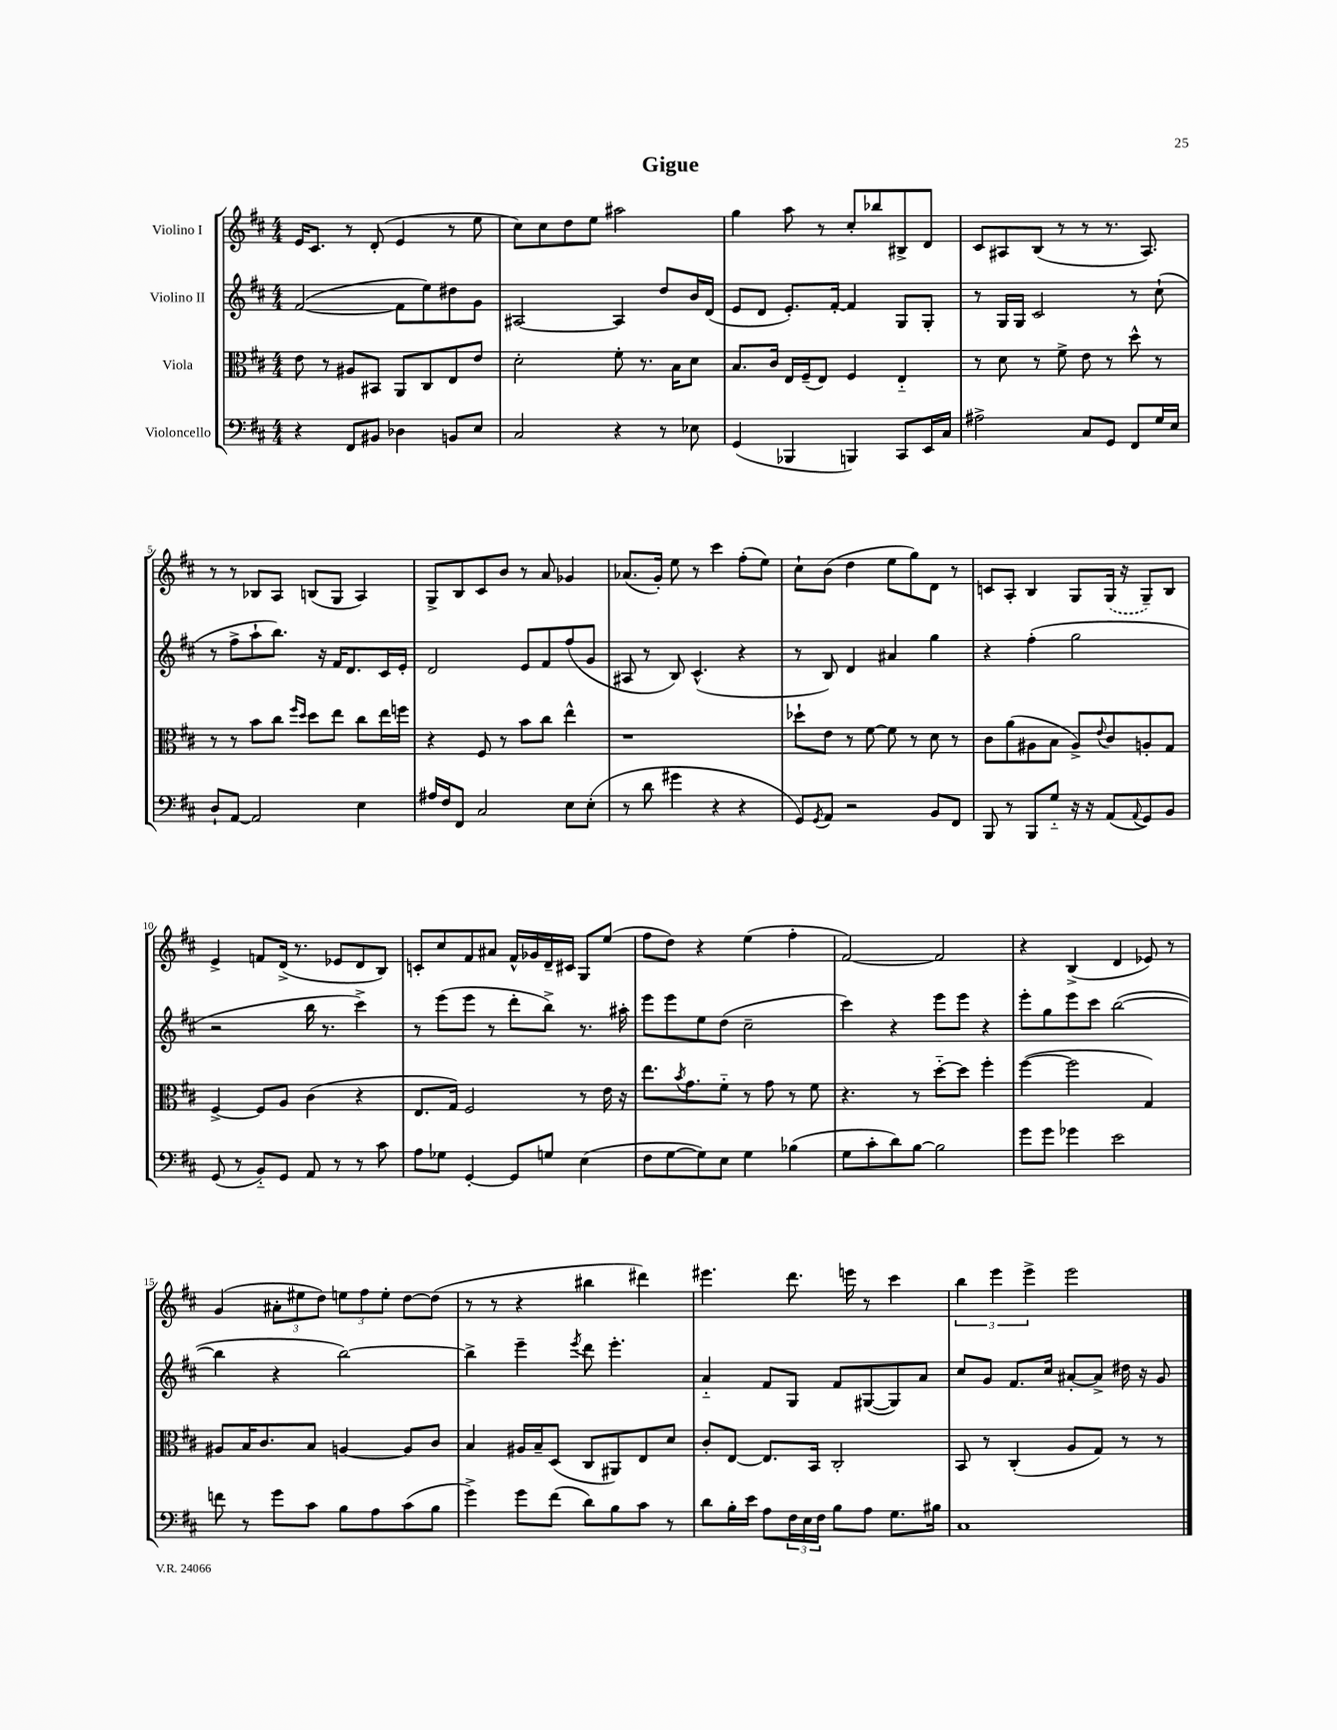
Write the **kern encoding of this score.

**kern	**kern	**kern	**kern
*part4	*part3	*part2	*part1
*staff4	*staff3	*staff2	*staff1
*I"Violoncello	*I"Viola	*I"Violino II	*I"Violino I
*clefF4	*clefC3	*clefG2	*clefG2
*k[f#c#]	*k[f#c#]	*k[f#c#]	*k[f#c#]
*M4/4	*M4/4	*M4/4	*M4/4
=1	=1	=1	=1
4r	8e\	([2f#/	16e/KL
.	.	.	8.c#/J
.	8r	.	.
8FF#/L	8A#X/L	.	8r
8BB#X/J	8BB#X/J	.	(8d'/
4D-X\	8AA/L	8f#\L]	4e/
.	8C#/	8ee\)	.
8BBn/L	8E/	8dd#X\	8r
8E/J	8e/J	8g\J	8ee\
=2	=2	=2	=2
2C#/	2d'\	[2A#X/	8cc#\L)
.	.	.	8cc#\
.	.	.	8dd\
.	.	.	8ee\J
4r	8f#'\	4A#/]	2aa#X\
.	8.r	.	.
8r	.	8dd/L	.
.	16B\KL	.	.
8E-X\	8d\J	16b/L	.
.	.	(16d/JJ	.
=3	=3	=3	=3
(4GG/	8.B/L	8e/L	4gg\
.	.	8d/J	.
.	16c#/Jk	.	.
4BBB-X/	16E/LL	8.e'/L)	8aa\
.	(16F#~/J	.	.
.	8E/J)	.	8r
.	.	[16f#'/Jk	.
4BBBn/)	4F#/	4f#/]	8cc#'/L
.	.	.	8bb-X/
8CC#/L	4E/	8G/L	8B#X^/
16EE/L	.	8G'/J	8d/J
16C#/JJ	.	.	.
=4	=4	=4	=4
2A#X^\	8r	8r	8c#/L
.	8d\	16G/LL	8A#X/
.	.	16G/JJ	.
.	8r	2c#/	(8B/J
.	8f#^\	.	8r
8C#/L	8e\	.	8r
8GG/J	8r	.	8.r
8FF#/L	8dd^^\	8r	.
.	.	.	8.A#/)
16G/L	8r	(8cc#`\	.
16E/JJ	.	.	.
!!LO:LB:g=z
=5	=5	=5	=5
8D`/L	8r	8r	8r
[8AA/J	8r	8ff#^\L	8r
2AA/]	8b\L	8aa`\	8B-X/L
.	8cc#\J	8.bb\J)	8A/J
.	16qqff#/LL	.	.
.	16qqdd/JJ	.	.
.	8dd\L	.	(8Bn/L
.	.	16r	.
.	8ee\J	16f#/KL	8G/J
.	.	8.d/	.
4E\	8cc#\L	.	4A/)
.	16ee\L	16c#/L	.
.	16ffn\JJ	16e'/JJ	.
=6	=6	=6	=6
16A#X/LL	4r	2d/	8G^/L
16F#/J	.	.	.
8FF#/J	.	.	8B/
2C#/	8F#/	.	8c#/
.	8r	.	8b/J
.	8b\L	8e/L	8r
.	8cc#\J	8f#/	8a/
8E\L	4ee^^\	(8ff#/	4g-X/
(8E'\J	.	8g/J	.
=7	=7	=7	=7
8r	1r	8A#X/	(8.a-X/L
8d\	.	8r	.
.	.	.	16g'/Jk)
4g#X\	.	8B/)	8ee\
.	.	(4.c#^^/	8r
4r	.	.	4ccc#\
4r	.	4r	(8ff#'\L
.	.	.	8ee\J)
=8	=8	=8	=8
8GG/L)	8dd-X`\L	8r	8cc#`\L
8qGG/	.	.	.
8AA/J	8e\J	8B/)	(8b\J
2r	8r	4d/	4dd\
.	[8f#\	.	.
.	8f#\]	4a#X/	8ee\L
.	8r	.	8gg\)
8BB/L	8d\	4gg\	8d\J
8FF#/J	8r	.	8r
=9	=9	=9	=9
8BBB/	8c#\L	4r	8cn/L
8r	(8a\	.	8A'/J
8BBB/L	8A#X\	(4ff#'\	4B/
8G/J	8B\J	.	.
16r	8A#^/L)	2gg\	8G/L
16r	.	.	.
.	8qqe/	.	.
(8AA/L	8c#/	.	(16G/Jk
.	.	.	16r
8qqAA/	.	.	.
8GG/)	8An'/	.	8G~/L)
8BB/J	8G/J	.	8B/J
!!LO:LB:g=z
=10	=10	=10	=10
(8GG/	[4F#^/	2r	4e^/
8r	.	.	.
8BB/L)	8F#/L]	.	8fn/L
8GG/J	8A/J	.	(16d^/Jk
.	.	.	8.r
8AA/	(4c#\	16bb\	.
.	.	8.r	.
8r	.	.	8e-X/L
8r	4r	4ccc#^\)	8d/
8c#\	.	.	8B/J)
=11	=11	=11	=11
8A\L	8.E/L	8r	8cn'/L
8G-X\J	.	(8eee\L	8cc#/
.	16G/Jk)	.	.
[4GG'/	2F#/	8eee\J	8f#/
.	.	8r	8a#X/J
8GG/L]	.	8ddd'\L	16f#^^/LL
.	.	.	16g-X/
8Gn/J	.	8bb^\J)	16d~/
.	.	.	16c#X/JJ
(4E\	8r	8.r	8G/L
.	16e\	.	(8ee/J
.	16r	16aa#X'\	.
=12	=12	=12	=12
8F#\L	8.ee\L	8eee\L	8ff#\L
[8G\	.	8eee\	8dd\J)
.	8qb/	.	.
.	8.g\	.	.
8G\])	.	8ee\	4r
8E\J	8f#\J	(8dd\J	.
4G\	8r	2cc#~\	(4ee\
.	8g\	.	.
(4B-X\	8r	.	4ff#'\
.	8f#\	.	.
=13	=13	=13	=13
8G\L	4.r	4ccc#\)	[2f#/)
8c#'\	.	.	.
8d\)	.	4r	.
[8B\J	8r	.	.
2B\]	[8dd\L	8eee\L	2f#/]
.	8dd\J]	8eee\J	.
.	4ff#'\	4r	.
=14	=14	=14	=14
8g\L	([4ff#\	8eee'\L	4r
8g\J	.	8gg\	.
4g-X\	2ff#\]	8eee\	(4B^/
.	.	8ccc#\J	.
2e\	.	([2bb\	4d/
.	4G/)	.	8e-X/)
.	.	.	8r
!!LO:LB:g=z
=15	=15	=15	=15
8fn\	8A#X/L	4bb\]	(4g/
8r	16B/K	.	.
.	8.c#/	.	.
8g\L	.	4r	12a#X'\L
.	.	.	12ee#X\
8c#\J	8B/J	.	.
.	.	.	12dd\J)
8B\L	[4An/	[2bb\)	12een\L
.	.	.	12ff#\
8A\	.	.	.
.	.	.	12ee'\J
(8c#\	8A/L]	.	[8dd\L
8B\J	8c#/J	.	(8dd\J]
=16	=16	=16	=16
4g^\)	4B/	4bb^\]	8r
.	.	.	8r
8g\L	16A#X/LL	4eee~\	4r
.	16B~/J	.	.
(8f#\J	(8D/J	.	.
.	.	8qeee/	.
8d\L)	8C#/L	8ddd\	4bb#X\
8B\	8AA#X/)	4.eee'\	.
8c#\J	8E/	.	4ddd#X\)
8r	8d/J	.	.
=17	=17	=17	=17
8d\L	8c#'/L	4a/	4.eee#X\
16B'\L	[8E/J	.	.
16e\JJ	.	.	.
8A\L	8.E/L]	8f#/L	.
24F#\L	.	8G/J	8.ddd\
24E\	.	.	.
.	16BB/Jk	.	.
24F#\JJ	.	.	.
8B\L	2C#'/	8f#/L	.
.	.	.	16eeen\
8A\J	.	([8G#X/	8r
8.G\L	.	8G#/])	4ccc#\
.	.	8a/J	.
16B#X\Jk	.	.	.
=18	=18	=18	=18
1C#	8BB/	8cc#/L	6bb\
.	8r	8g/J	.
.	.	.	6eee\
.	(4C#'/	8.f#/L	.
.	.	.	6eee^\
.	.	16cc#/Jk	.
.	8A/L	[8a#X'/L	2eee\
.	8G/J)	8a#^/J]	.
.	8r	16dd#X\	.
.	.	16r	.
.	8r	8g/	.
==	==	==	==
*-	*-	*-	*-
